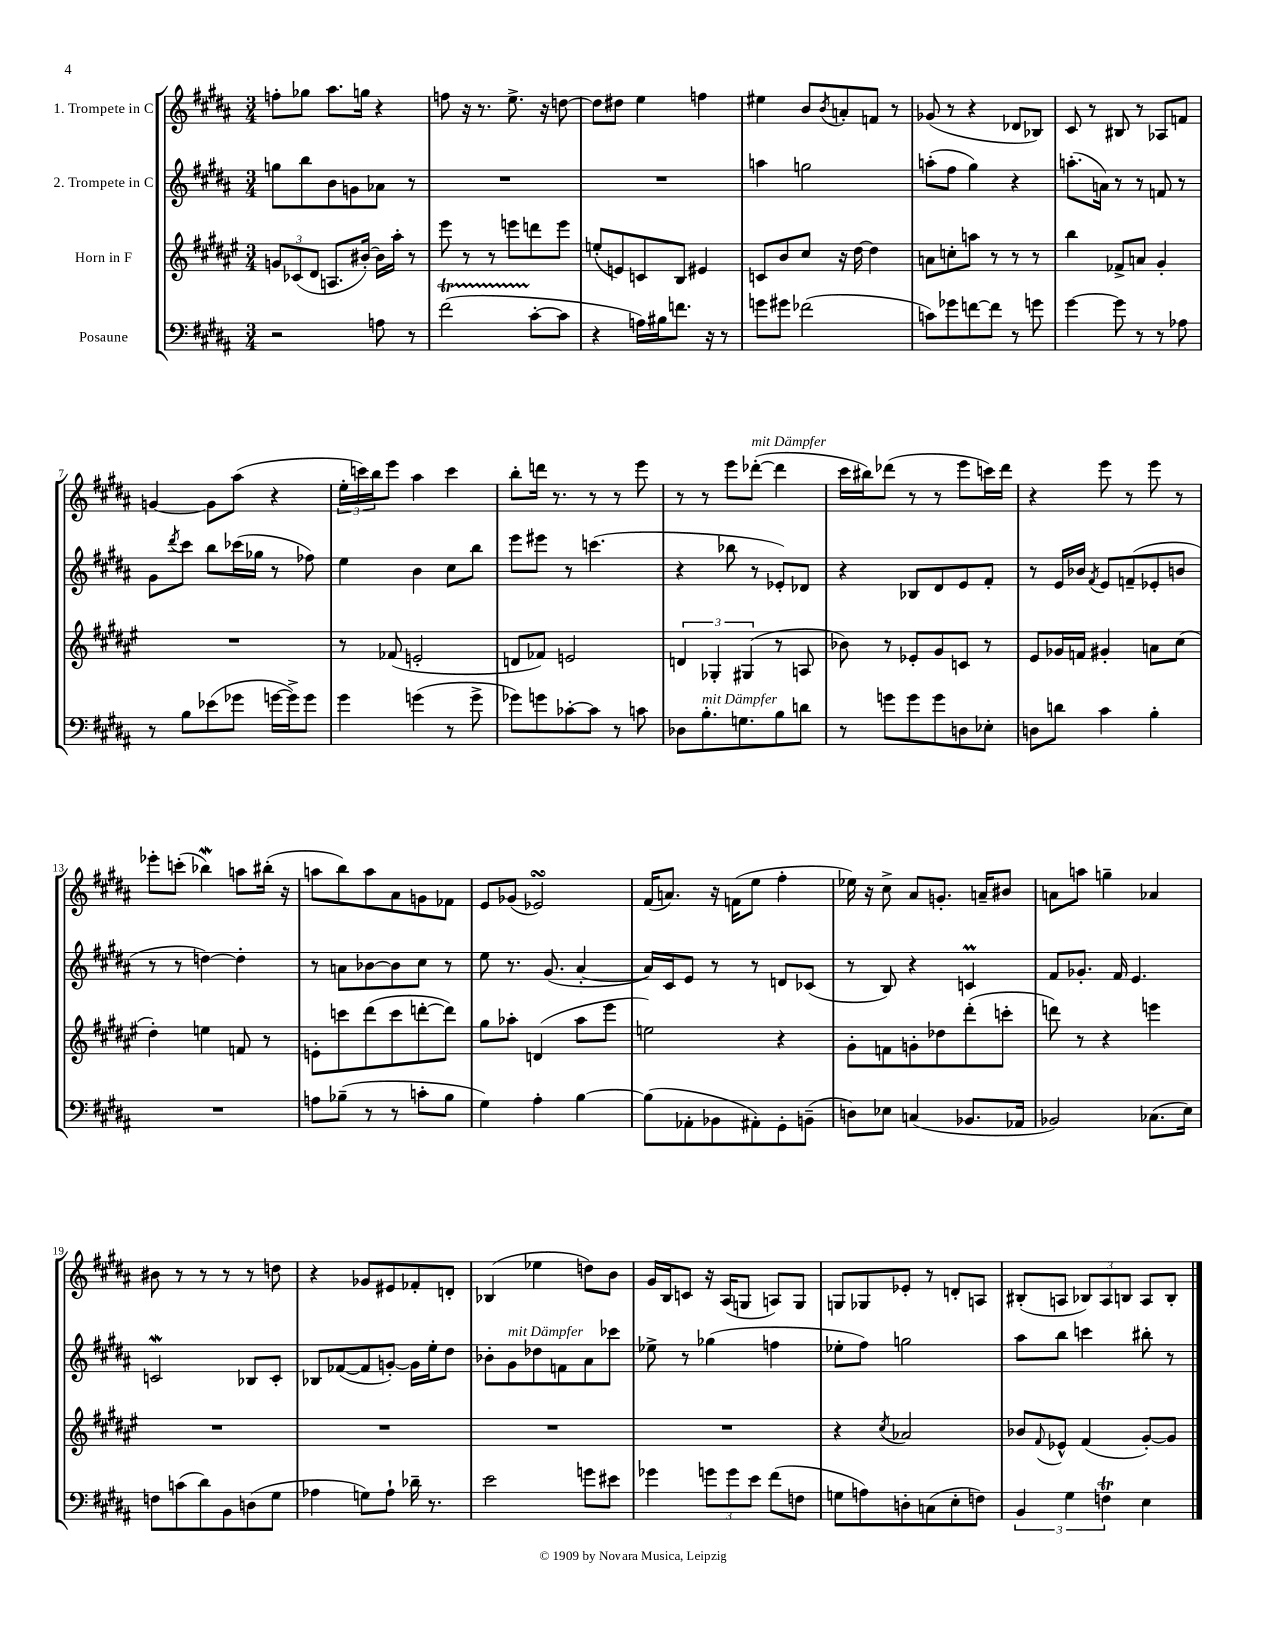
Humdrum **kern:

**kern	**kern	**kern	**kern
*staff4	*staff3	*staff2	*staff1
*clefF4	*clefG2	*clefG2	*clefG2
*k[f#c#g#d#a#]	*k[f#c#g#d#a#e#]	*k[f#c#g#d#a#]	*k[f#c#g#d#a#]
*M3/4	*M3/4	*M3/4	*M3/4
2r	12g	8gg	8ff'
.	(12c-	.	.
.	.	8bb	8gg-
.	12d#	.	.
.	8.A	8b	8.aa#
.	.	8g	.
.	[16b#')	.	16gg
8A	16b#]	8a-	4r
.	16aa#'	.	.
8r	8r	8r	.
=	=	=	=
(2f#	8eee#	2.r	8ff
.	8r	.	16r
.	.	.	8.r
.	8r	.	.
.	8eee	.	8.ee^
[8c#'	8ddd	.	.
.	.	.	16r
8c#]	8eee	.	[8dd
=	=	=	=
4r	(8ee'	2.r	8dd]
.	8e)	.	8dd#
16A)	8c	.	4ee
16B#	.	.	.
8.f	8B	.	.
.	4e#	.	4ff
16r	.	.	.
8r	.	.	.
=	=	=	=
8g	8c	4aa	4ee#
8g#	8b	.	.
(2f-	8cc#	2gg	8b
.	.	.	8qb
.	16r	.	8a'
.	[16dd#	.	.
.	4dd#]	.	8f
.	.	.	8r
=	=	=	=
8c)	8a	(8aa'	(8g-
8g-	8cc'	8ff#	8r
[8f	8aa	4gg#)	4r
8f]	8r	.	.
8r	8r	4r	8d-
8g	8r	.	8B-)
=	=	=	=
[4g#	4bb	(8.aa'	8c#
.	.	.	8r
.	.	16a)	.
8g#]	8f-^	8r	8B#
8r	8a	8r	8r
8r	4g#'	8f	8A-
8A-	.	8r	8f
=	=	=	=
8r	2.r	8g#	[4g
.	.	8qddd#	.
8B	.	8ccc#	.
(8e-	.	8bb	8g]
8g-	.	(16ccc-	(8aa#
.	.	16gg-	.
[16g	.	8r	4r
16g^])	.	.	.
8g	.	8ff-)	.
=	=	=	=
4g#	8r	4ee	24ee'
.	.	.	24ccc)
.	.	.	24bb
.	(8f-	.	8eee
(4g	2e'	4b	4aa#
8r	.	8cc#	4ccc
8g^	.	8bb	.
=	=	=	=
8g-)	8d	8eee	8bb'
8g	8f-)	8eee#	16ddd
.	.	.	8.r
[8c-'	2e	8r	.
8c-]	.	(4.ccc	8r
8r	.	.	8r
8c	.	.	8eee
=	=	=	=
8D-	6d	4r	8r
8.B'	.	.	8r
.	6G-'	.	.
.	.	8bb-	8eee
8.G	.	.	.
.	(6G#	.	.
.	.	8r	([8ddd-'
8B	8r	8e-')	4ddd-]
8d	8A	8d-	.
=	=	=	=
8r	8b-)	4r	16ccc#
.	.	.	16bb#)
8g	8r	.	(8ddd-
8g	8e-'	8B-	8r
8g	8g#	8d#	8r
8D	8c	8e	8eee
8E-'	8r	8f#'	16ccc)
.	.	.	16ddd-
=	=	=	=
8D	8e#	8r	4r
8d	16g-	16e	.
.	16f	16b-	.
.	.	8qf#	.
4c#	4g#'	8e	8eee
.	.	(8f~	8r
4B'	8a	8e-'	8eee
.	(8cc#	8b	8r
=	=	=	=
2.r	4dd#')	8r	8eee-'
.	.	8r	(8ccc'
.	4ee	[4dd)	4bb-)
.	8f	4dd']	8aa
.	8r	.	(16bb#'
.	.	.	16r
=	=	=	=
8A	8e'	8r	8aa
(8B-~	8ccc	8a	8bb)
8r	(8ddd#	[8b-	8aa
8r	8ccc	8b-]	8a#
8c'	[8ddd'	8cc#	8g
8B-	8ddd])	8r	8f-
=	=	=	=
4G#)	8gg#	8ee	8e
.	8aa-'	8.r	(8g-
4A#'	(4d	.	2e-)
.	.	(8.g#	.
[4B	8aa-	[4a#'	.
.	8eee#	.	.
=	=	=	=
(8B]	2ee)	16a#])	(16f#
.	.	16c#	8.a)
8AA-'	.	8e	.
8BB-	.	8r	16r
.	.	.	(16f
8AA#')	.	8r	8ee
8GG#'	4r	8d	4ff#'
(8BB~	.	(8c-	.
=	=	=	=
8D)	8g#'	8r	16ee-)
.	.	.	16r
8E-	8f	8B)	8cc#^
(4C	8g'	4r	8a#
.	8dd-	.	8.g'
8.BB-	(8ddd#'	4c	.
.	.	.	16a~
.	8ccc'	.	8b#
16AA-	.	.	.
=	=	=	=
2BB-)	8ddd)	8f#	8a
.	8r	8.g-'	8aa
.	4r	.	4gg~
.	.	16f#	.
.	.	4.e	.
(8.C-	4eee	.	4a-
16E)	.	.	.
=	=	=	=
8F	2.r	2c	8b#
(8c	.	.	8r
8d#)	.	.	8r
8BB	.	.	8r
(8D	.	8B-	8r
8G#	.	8c'	8dd
=	=	=	=
4A-	2.r	8B-	4r
.	.	([8f-	.
8G)	.	8f-]	8g-
8A-`	.	[8g')	8e#
16d-~	.	16g]	8f-'
8.r	.	16ee'	.
.	.	8dd#	8d'
=	=	=	=
2e	2.r	8b-'	(4B-
.	.	8g#	.
.	.	8dd-	4ee-
.	.	8f	.
8g	.	8a#	8dd)
8e#	.	8ccc-	8b
=	=	=	=
4g-	2.r	8ee-^	16g#
.	.	.	16B
.	.	8r	8c
12g	.	(4gg-	16r
.	.	.	(16A#
12g	.	.	.
.	.	.	8G
12e	.	.	.
(8f#	.	4ff	8A)
8F	.	.	8G
=	=	=	=
8G	4r	8ee-'	8G
8A)	.	8ff#)	8G-
.	8qcc#	.	.
8D'	2a-	2gg	8e-'
(8C	.	.	8r
8E'	.	.	8d'
8F)	.	.	8A
=	=	=	=
6BB	8b-	8aa#	(8B#'
.	8qqf#	.	.
.	8e-^^	8bb	8A
6G#	.	.	.
.	(4f#	4ccc	12B-)
6F	.	.	12A
.	.	.	12B
4E	[8g#')	8bb#'	8A
.	8g#]	8r	8B'
==	==	==	==
*-	*-	*-	*-
